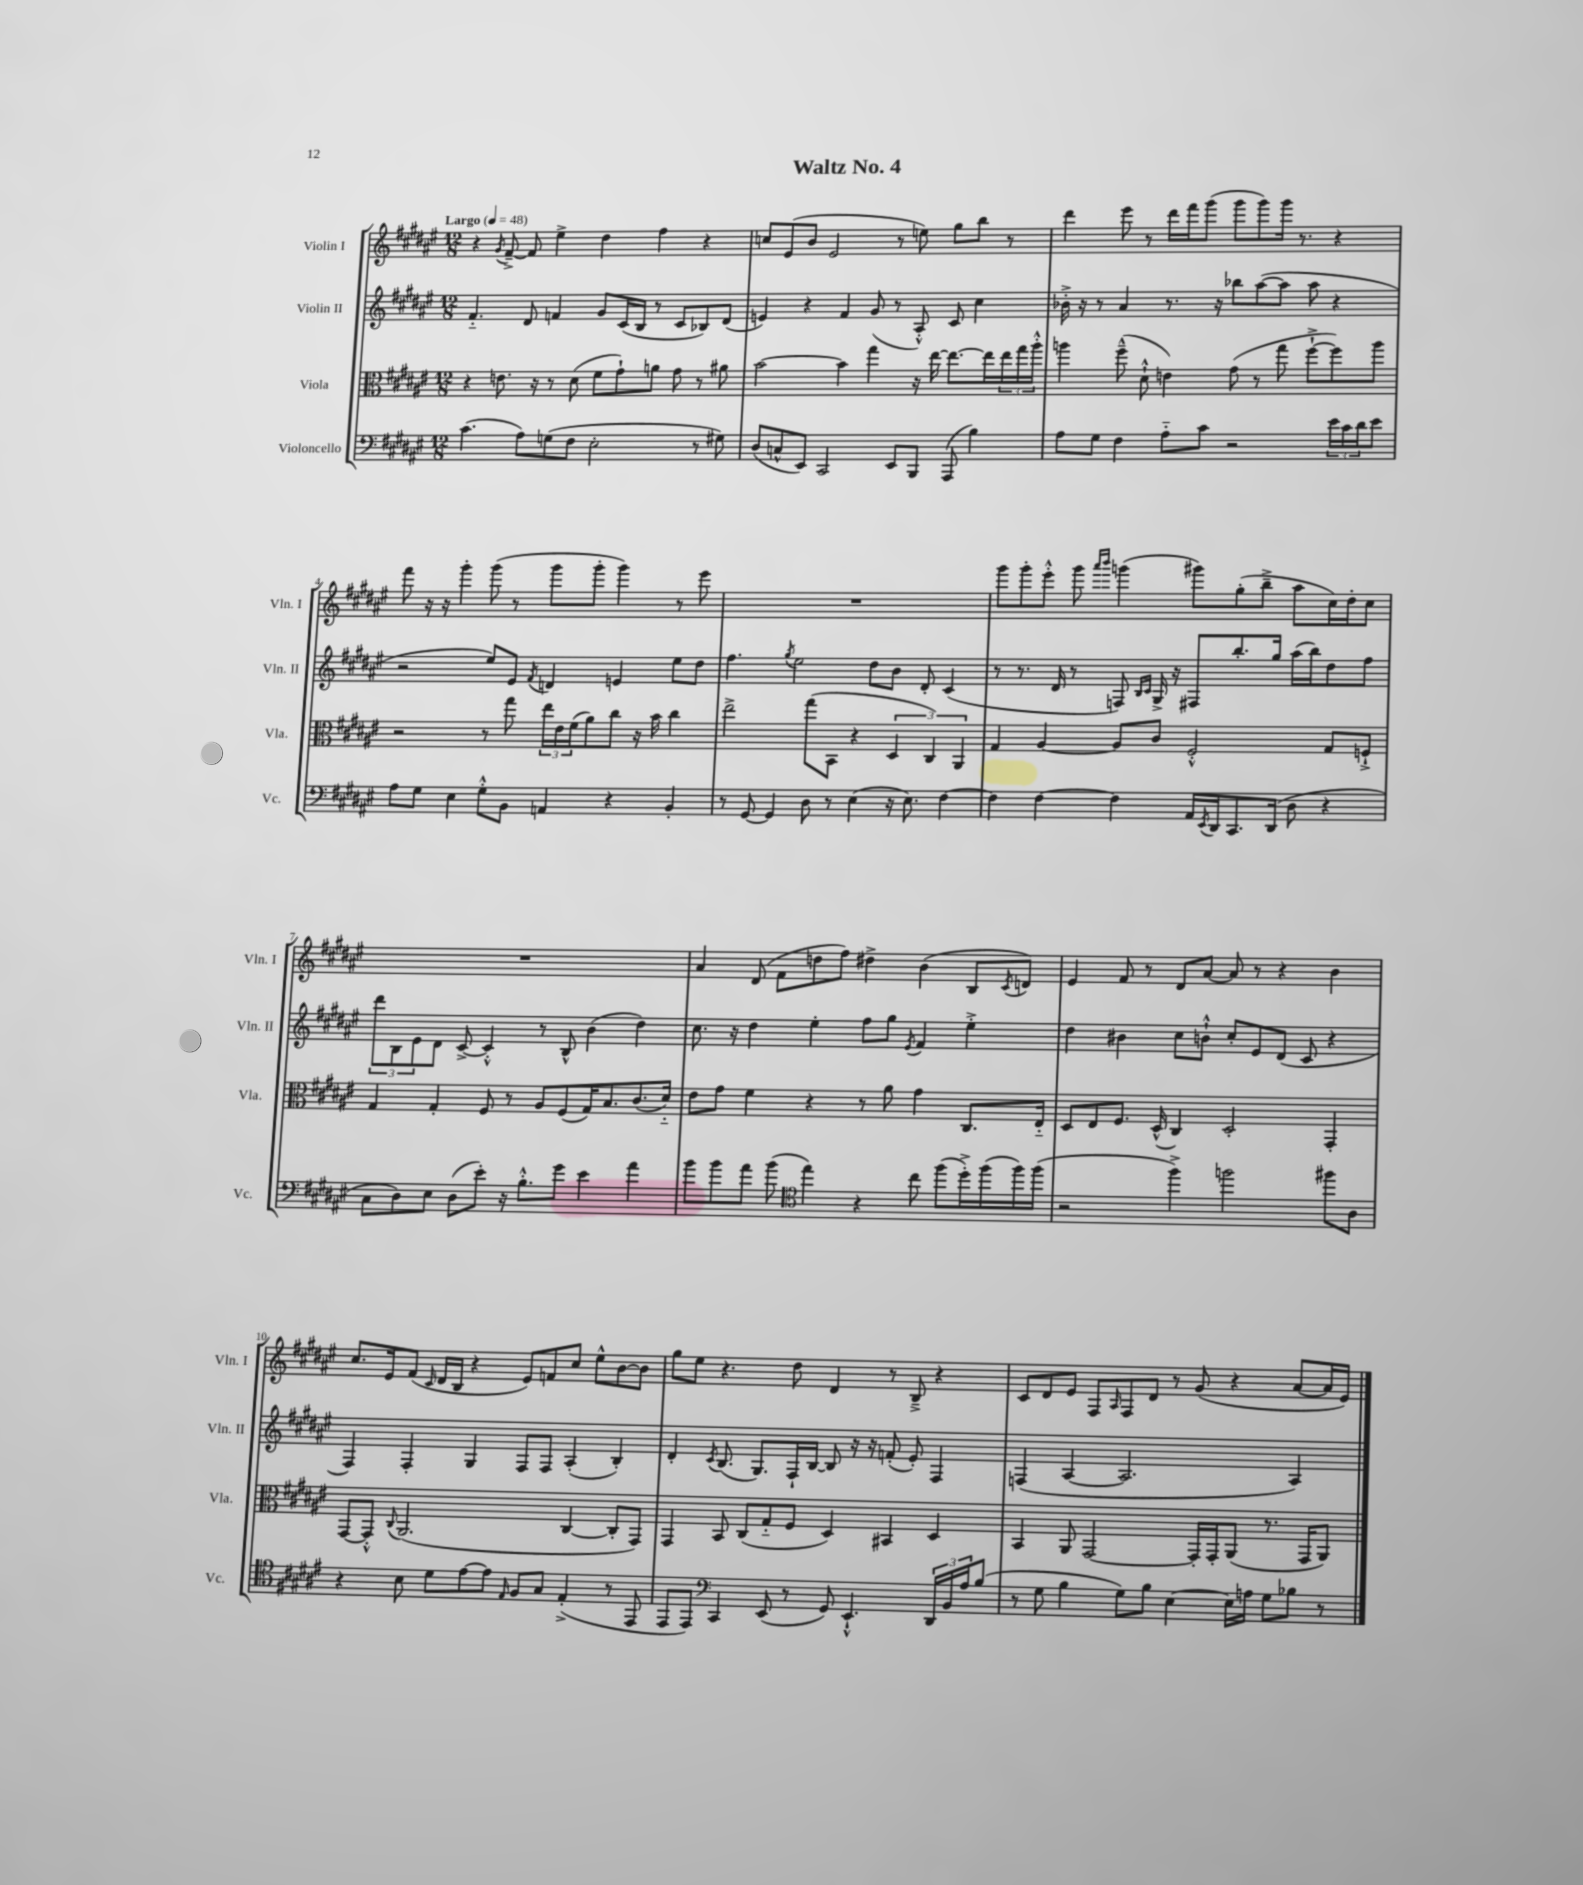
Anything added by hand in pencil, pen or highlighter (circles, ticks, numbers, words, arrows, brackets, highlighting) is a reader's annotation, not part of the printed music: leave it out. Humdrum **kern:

**kern	**kern	**kern	**kern
*staff4	*staff3	*staff2	*staff1
*clefF4	*clefC3	*clefG2	*clefG2
*k[f#c#g#d#a#e#]	*k[f#c#g#d#a#e#]	*k[f#c#g#d#a#e#]	*k[f#c#g#d#a#e#]
*M12/8	*M12/8	*M12/8	*M12/8
*MM48	*MM48	*MM48	*MM48
(4.c#	4r	4.f#'~	4r
.	.	.	8qg#
.	8.e	.	[8f#~^
8A#)	.	8d#	8f#]
.	16r	.	.
(8G	8r	4f	4ee#^
8F#	(8d#	.	.
2E#'	8f#	8g#	4dd#
.	8g#`)	(16c#	.
.	.	16B	.
.	8a	8r	4ff#
.	8g#	8c#	.
8r	8r	8B-)	4r
8G#)	8a#	(8d#	.
=	=	=	=
(8D#	[2b	4e)	8cc
8C^^	.	.	(8e#
8EE#)	.	4r	8b
2CC#	.	.	2e#
.	4b]	4f#	.
.	4gg#	(8g#	.
8EE#	.	8r	8r
8BBB	16r	8A#'^^)	8ee)
.	[16ee#	.	.
(8AAA#	8.ee#_	8c#	8gg#
4B)	.	4cc#	8bb
.	16ee#]	.	.
.	24ee#	.	8r
.	24gg#	.	.
.	24aa#'^^	.	.
=	=	=	=
8A#	4aa	16b-'^	4ddd#
.	.	16r	.
8G#	.	8r	.
4F#	(8ff#~^^	4a#	8eee#
.	8d#`^^	.	8r
8A#'~	4e)	8.r	16ddd#
.	.	.	16fff#
8c#	.	.	(8ggg#
.	.	16r	.
2r	(8g#	8bb-	8ggg#
.	8r	([8aa#	8ggg#)
.	8gg#	8aa#]	16ggg#
.	.	.	8.r
.	[8ff#`^	8aa#	.
24e#	8ff#])	4r	4r
24c#	.	.	.
24d#	.	.	.
8e#	8aa	.	.
=	=	=	=
8A#	2r	2r	8fff#
8G#	.	.	16r
.	.	.	16r
4E#	.	.	4ggg#'
8G#'^^	8r	8ee#)	(8ggg#
8BB	8gg#	8e#	8r
.	.	8qf#	.
4AA	24ee#	4d	8ggg#
.	24e#	.	.
.	(24f#	.	.
.	8a#)	.	8ggg#'
4r	8cc#	4e	4ggg#)
.	16r	.	.
.	16b	.	.
4BB'	4cc#	8ee#	8r
.	.	8dd#	8eee#
=	=	=	=
8r	2ee#^	4.ff#	1.r
[8GG#	.	.	.
4GG#]	.	.	.
.	.	8qgg#	.
.	.	2ee#	.
8D#	(8gg#	.	.
8r	8BB	.	.
(4E#	4r	.	.
.	.	8dd#	.
16r	6D#	8b	.
8.E#)	.	.	.
.	.	8d#'	.
.	6C#)	.	.
[4F#	.	(4c#	.
.	6AA#	.	.
=	=	=	=
4F#]	4G#	8r	8ggg#
.	.	8.r	8ggg#'
[4F#	[4A#	.	8eee#'^^
.	.	16d#	.
.	.	8r	8ggg#
.	.	.	16qqaaa#
.	.	.	16qqbbb
4F#]	8A#]	8F)	(4ggg
.	.	16qqB	.
.	.	16qqc#	.
.	8c#	16G#^	.
.	.	16r	.
16AA#	2F#'^^	8F#	8ggg#)
8qEE#	.	.	.
16DD#	.	.	.
8.CC#	.	8.bb'	(8gg#'
.	.	.	8bb~^
(16DD#	.	16gg#	.
8D#	.	(16aa#	8aa#
.	.	16bb)	.
4r	8G#	8dd#	16cc#)
.	.	.	16dd#'
.	8F`^	8ff#	8cc#
=	=	=	=
8C#	4G#	12ddd#	1.r
.	.	12B	.
8D#)	.	.	.
.	.	12e#	.
8E#	4G#'	8d#	.
(8D#	.	[8c#^	.
8e#')	8F#	4c#'^^]	.
16r	8r	.	.
8.B'^^	.	.	.
.	8A#	8r	.
8g#	(8F#	8B^^	.
4e#	16G#)	(4b	.
.	8.B	.	.
4a#	(8.c#	4dd#)	.
.	16d#'~)	.	.
=	=	=	=
8b	8e#	8.cc#	4a#
8b	8g#	.	.
.	.	16r	.
8a#	4f#	4dd#	(8d#
(8b	.	.	8f#
*clefC4	*	*	*
4ee#)	4r	4ee#'	8dd
.	.	.	8ff#)
4r	8r	8ff#	4dd#^
.	8a#	8gg#	.
.	.	8qe#	.
8cc#	4g#	4f#	(4b
(8ff#	.	.	.
16dd#'^)	8.C#	4ee#'^	8B
(16ff#	.	.	.
.	.	.	8qc#
16ff#)	.	.	8d)
(16ff#	16E#'~	.	.
=	=	=	=
2r	8D#	4dd#	4e#
.	8E#	.	.
.	8.F#	4b#	8f#
.	.	.	8r
.	(16D#^^	.	.
4ff#^)	4C#)	8cc#	8d#
.	.	8b`^^	[8a#
2ff	2D#'	8cc#'	8a#]
.	.	8e#	8r
.	.	(8d#	4r
.	.	8c#	.
8ff#	4GG#'	4r	4b
8A#	.	.	.
=	=	=	=
4r	[8GG#	4F#)	8.cc#
.	8GG#'^^]	.	.
.	.	.	16e#
.	8qqC#	.	.
8B	(2.AA#	4F#'	(8f#
.	.	.	16qqc#
8d#	.	.	16d#
.	.	.	16B
[8e#	.	4G#	4r
8e#]	.	.	.
16qqE#	.	.	.
8F#	.	8F#	8e#)
8G#	.	8F#	8f
(4E#'^	[4C#	(4A#'	8cc#
.	.	.	8ee#^^
8r	8C#']	4B')	[8b
8EE#	8GG#)	.	8b]
=	=	=	=
8EE#	4GG#	4d#'	8gg#
8EE#)	.	.	8ee#
*clefF4	*	*	*
.	.	8qc#	.
4CC#	8BB	(8.B	4.r
.	(8C#	.	.
.	.	8.G#)	.
(8EE#	8G#'~	.	.
8r	8F#	16F#`	8dd#
.	.	[16B	.
8GG#)	4D#)	8B]	4d#
4.EE#`^^	.	16r	.
.	.	16r	.
.	4BB#	(8f'	8r
.	.	8e#')	8B~^
24DD#	4D#	4F#	4r
24BB	.	.	.
24A#	.	.	.
(8B	.	.	.
=	=	=	=
8r	4BB	(4F	8c#
8G#	.	.	8d#
4B	8AA#	[4A#	8e#
.	[2GG#	.	8F#
.	.	.	16qqA#
8G#)	.	2.A#]	8F#
8B	.	.	8d#
[4E#	.	.	8r
.	16GG#']	.	(8g#
.	16GG#'	.	.
16E#]	(8AA#	.	4r
16A	.	.	.
8G#	8.r	.	.
8B-	.	4A#)	[8a#
.	16GG#	.	.
8r	8AA#)	.	16a#]
.	.	.	16e#)
==	==	==	==
*-	*-	*-	*-
